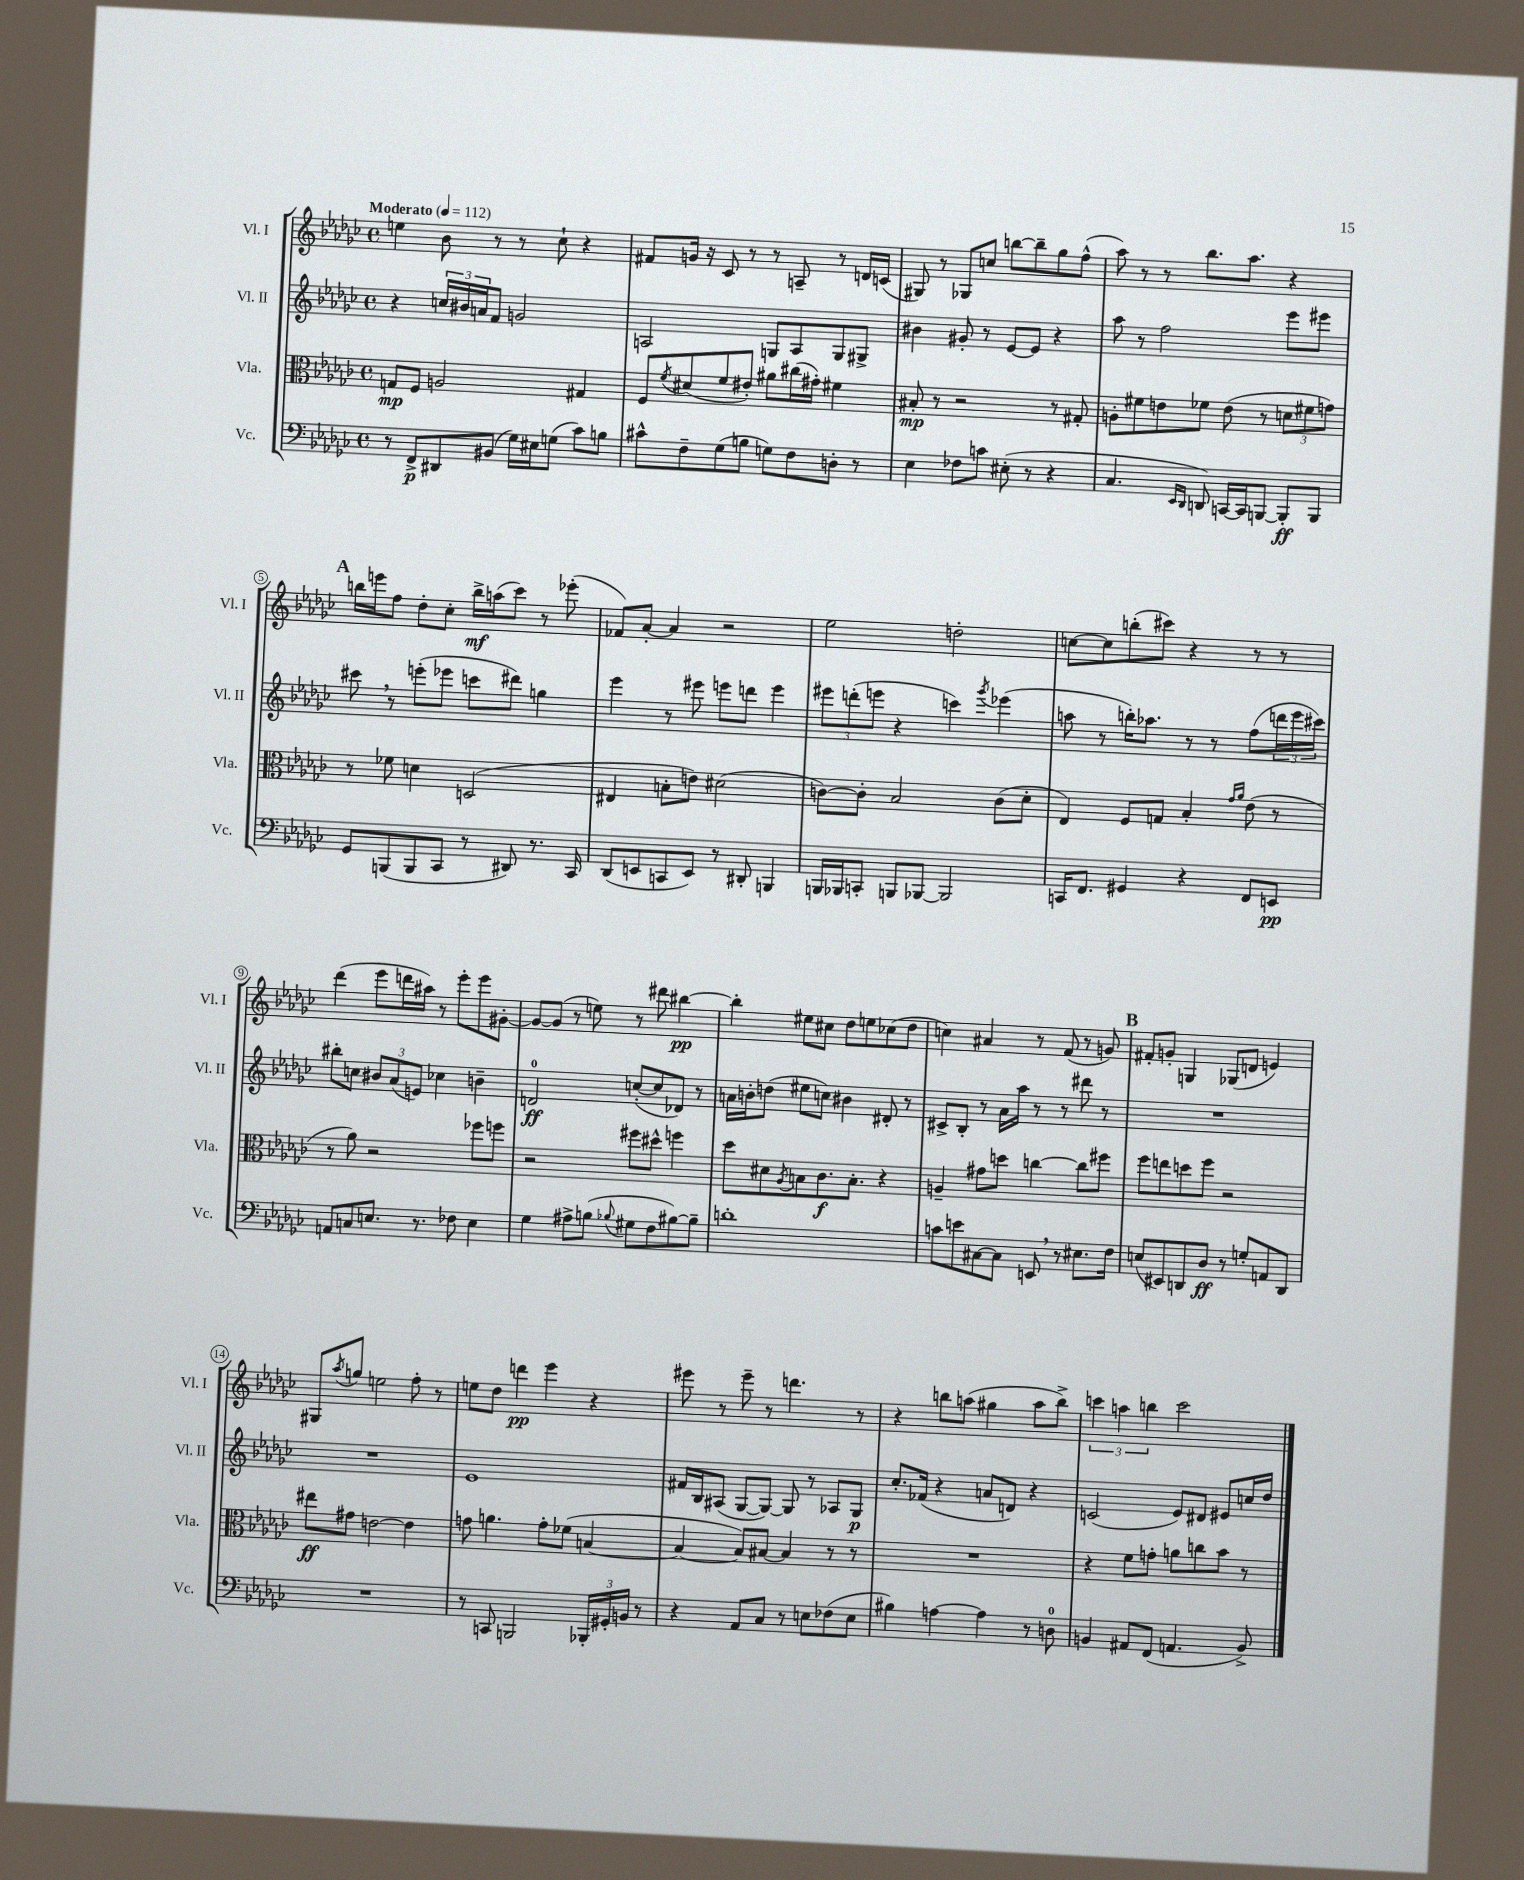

**kern	**dynam	**kern	**dynam	**kern	**dynam	**kern	**dynam
*part4	*part4	*part3	*part3	*part2	*part2	*part1	*part1
*staff4	*staff4	*staff3	*staff3	*staff2	*staff2	*staff1	*staff1
*I"Vc.	*	*I"Vla.	*	*I"Vl. II	*	*I"Vl. I	*
*I'Vc.	*	*I'Vla.	*	*I'Vl. II	*	*I'Vl. I	*
*clefF4	*	*clefC3	*	*clefG2	*	*clefG2	*
*k[b-e-a-d-g-c-]	*	*k[b-e-a-d-g-c-]	*	*k[b-e-a-d-g-c-]	*	*k[b-e-a-d-g-c-]	*
*M4/4	*	*M4/4	*	*M4/4	*	*M4/4	*
*met(c)	*	*met(c)	*	*met(c)	*	*met(c)	*
*MM112	*	*MM112	*	*MM112	*	*MM112	*
=1	=1	=1	=1	=1	=1	=1	=1
!	!	!	!	!	!	!LO:TX:a:B:t=Moderato	!
8r	.	8Gn/L	mp	4r	.	4een\	.
8FF^/L	p	8F/J	.	.	.	.	.
8DD#X/	.	2An/	.	24ccn/LL	.	8b-\	.
.	.	.	.	24b#X/	.	.	.
.	.	.	.	24an/J	.	.	.
(8BB#X/J	.	.	.	8f/J	.	8r	.
16G-\LL)	.	.	.	2gn/	.	8r	.
16E#X\J	.	.	.	.	.	.	.
(8Gn\J	.	.	.	.	.	8cc-`\	.
8c-\L)	.	4G#X/	.	.	.	4r	.
8Bn\J	.	.	.	.	.	.	.
=2	=2	=2	=2	=2	=2	=2	=2
8c#X^^\L	.	8F/L	.	2An/	.	8f#X/L	.
.	.	8qf/	.	.	.	.	.
8F~\	.	(8d#X/	.	.	.	16gn/Jk	.
.	.	.	.	.	.	16r	.
(8G-\	.	8f/	.	.	.	8c-/	.
8Bn\J	.	8e#X'/J)	.	.	.	8r	.
8Gn\L)	.	8a#X\L	.	8Gn/L	.	8r	.
8F\	.	(16cc#X\L	.	8A/	.	8An~/	.
.	.	16g#X'\JJ)	.	.	.	.	.
8Dn'\J	.	4f#X\	.	8G/	.	8r	.
8r	.	.	.	8G#X^/J	.	16dn/LL	.
.	.	.	.	.	.	(16cn/JJ	.
=3	=3	=3	=3	=3	=3	=3	=3
4E-\	.	8B#X'/	mp	4b#X\	.	8G#X/)	.
.	.	8r	.	.	.	8r	.
8F-X\L	.	2r	.	8g#X'/	.	8G-X/L	.
8cn\J	.	.	.	8r	.	8ccn/J	.
(8E#X'\	.	.	.	[8e-/L	.	[8bbn\L	.
8r	.	.	.	8e-/J]	.	8bb~\]	.
4r	.	8r	.	4r	.	8gg-\	.
.	.	8G#X'/	.	.	.	(8ff^^\J	.
=4	=4	=4	=4	=4	=4	=4	=4
4.C-/	.	8An'\L	.	8aa-\	.	8aa-\)	.
.	.	8f#X\	.	8r	.	8r	.
.	.	8en\	.	2ff\	.	8r	.
16qqEE-/LL	.	.	.	.	.	.	.
16qqDD-/JJ	.	.	.	.	.	.	.
8DDn/)	.	8f-X\J	.	.	.	8.bb-\L	.
[16CCn/LL	.	(8e\	.	.	.	.	.
16CC/J]	.	.	.	.	.	8.aa-\J	.
[8BBBn/J	.	8r	.	.	.	.	.
8BBB'/L]	ff	12dn\L	.	8eee-\L	.	4r	.
.	.	12f#X\	.	.	.	.	.
8BBB/J	.	.	.	8eee#X\J	.	.	.
.	.	12gn\J)	.	.	.	.	.
!!LO:LB:g=z
!!LO:REH:place=s1:t=A
=5	=5	=5	=5	=5	=5	=5	=5
8GG-/L	.	8r	.	8ccc#X,\	.	16bbn\LL	.
.	.	.	.	.	.	16eeen\J	.
(8BBBn/	.	8f-X\	.	8r	.	8ff\J	.
8BBB/	.	4dn\	.	(8eeen'\L	.	8dd-'\L	.
8CC-/J	.	.	.	8eee-X\J	.	8cc-'\J	.
8r	.	(2Dn/	.	8cccn\L	.	16bb^\LL	mf
.	.	.	.	.	.	(16aan\J	.
8DD#X/)	.	.	.	8ddd#X\J)	.	8ccc-\J)	.
8.r	.	.	.	4ggn\	.	8r	.
.	.	.	.	.	.	(8eee-X'\	.
16CC-/	.	.	.	.	.	.	.
=6	=6	=6	=6	=6	=6	=6	=6
(8DD-/L	.	4E#X/	.	4eee-\	.	8f-X/L)	.
8EEn/	.	.	.	.	.	[8a-'/J	.
8CCn/	.	8Bn'\L	.	8r	.	4a-/]	.
8EE/J)	.	8en\J)	.	8eee#X\	.	.	.
8r	.	(2d#X\	.	8eeen\L	.	2r	.
8DD#X'/	.	.	.	8dddn\J	.	.	.
4BBBn/	.	.	.	4eee\	.	.	.
=7	=7	=7	=7	=7	=7	=7	=7
16BBBn/LL	.	[8cn\L)	.	12eee#X\L	.	2ee-\	.
16BBB-X/J	.	.	.	.	.	.	.
.	.	.	.	(12dddn'\	.	.	.
8CCn'/J	.	8c'\J]	.	.	.	.	.
.	.	.	.	12eeen\J	.	.	.
8BBBn/L	.	2B-/	.	4r	.	.	.
[8BBB-X/J	.	.	.	.	.	.	.
2BBB-/]	.	.	.	4cccn\)	.	2ddn'\	.
.	.	.	.	8qggg-/	.	.	.
.	.	(8c\L	.	(4eee-X\	.	.	.
.	.	8d-'\J	.	.	.	.	.
=8	=8	=8	=8	=8	=8	=8	=8
16CCn/KL	.	4E-/)	.	8aan\	.	[8ccn\L	.
8.FF/J	.	.	.	.	.	.	.
.	.	.	.	8r	.	8cc\]	.
4GG#X/	.	8F/L	.	16bbn'\KL)	.	(8bbn'\	.
.	.	.	.	8.aa-X\J	.	.	.
.	.	8Gn/J	.	.	.	8ccc#X\J)	.
4r	.	4B-'/	.	8r	.	4r	.
.	.	.	.	8r	.	.	.
.	.	16qqg-/LL	.	.	.	.	.
.	.	16qqa-/JJ	.	.	.	.	.
8FF/L	.	(8e-\	.	(8ff\L	.	8r	.
8EEn/J	pp	8r	.	24dddn\L	.	8r	.
.	.	.	.	24eee-\	.	.	.
.	.	.	.	24ccc#X\JJ)	.	.	.
!!LO:LB:g=z
=9	=9	=9	=9	=9	=9	=9	=9
8AAn/L	.	8r	.	8bb#X'\L	.	(4ddd-\	.
8Cn/	.	8a-\)	.	8ccn\J	.	.	.
8.En/J	.	2r	.	12b#X/L	.	8eee-\L	.
.	.	.	.	(12a-/	.	.	.
.	.	.	.	.	.	16dddn\L	.
.	.	.	.	12en/J)	.	.	.
8.r	.	.	.	.	.	16aa#X\JJ)	.
.	.	.	.	4cc-X\	.	8r	.
8F-X\	.	.	.	.	.	8eee-'\L	.
4E\	.	8ff-X\L	.	4bn~\	.	8eee-\	.
.	.	8ffn\J	.	.	.	[8g#X'\J	.
=10	=10	=10	=10	=10	=10	=10	=10
4G-\	.	2r	.	2dn/	ff	8g#/L_	.
.	.	.	.	.	.	(8g#/J]	.
8A#X^\L	.	.	.	.	.	8r	.
(8Bn\J	.	.	.	.	.	8een\)	.
8qqB-X/	.	.	.	.	.	.	.
8G#X\L	.	8ff#X\L	.	([8ccn'/L	.	8r	.
8F\	.	8dd#X^^\J	.	8cc/]	.	8ddd#X\	.
[8B#X\)	.	4ffn\	.	8d-X/J)	.	[4bb#X\	pp
8B#~\J]	.	.	.	8r	.	.	.
=11	=11	=11	=11	=11	=11	=11	=11
1dn'	.	8dd-\L	.	16an\LL	.	4bb#'\]	.
.	.	.	.	16bn'\J	.	.	.
.	.	8d#X\	.	(8ddn\J	.	.	.
.	.	8qA-/	.	.	.	.	.
.	.	8Bn\	.	8ee#X\L	.	8ee#X\L	.
.	.	8.c-\	f	8ccn\J)	.	8cc#X\J	.
.	.	.	.	4b#X\	.	8dd-\L	.
.	.	8.B'\J	.	.	.	.	.
.	.	.	.	.	.	8een\	.
.	.	4r	.	8d#X'/	.	(8cc-X\	.
.	.	.	.	8r	.	8dd-\J	.
=12	=12	=12	=12	=12	=12	=12	=12
8cn\L	.	4An~/	.	8c#X^/L	.	4ccn\)	.
8en\	.	.	.	8B-'/J	.	.	.
[8C#X\	.	8g#X\L	.	8r	.	4a#X/	.
8C#\J]	.	8ddn\J	.	16a-\LL	.	.	.
.	.	.	.	16aa-\JJ	.	.	.
8EEn,/	.	[4ccn\	.	8r	.	8r	.
8r	.	.	.	8r	.	(8f/	.
8.E#X\L	.	8cc\L]	.	8ddd#X\	.	8r	.
.	.	8ff#X\J	.	8r	.	8gn/)	.
16F\Jk	.	.	.	.	.	.	.
!!LO:REH:place=s1:t=B
=13	=13	=13	=13	=13	=13	=13	=13
(8En/L	.	8ff\L	.	1r	.	8f#X'/L	.
8EE#X/)	.	8een\	.	.	.	8gn'/J	.
8DDn/	.	8ddn\	.	.	.	4Gn/	.
8D-/J	ff	8ff\J	.	.	.	.	.
8r	.	2r	.	.	.	(8G-X/L	.
8Gn'/L	.	.	.	.	.	8dn/J	.
8AAn/	.	.	.	.	.	4en/)	.
8DD/J	.	.	.	.	.	.	.
!!LO:LB:g=z
=14	=14	=14	=14	=14	=14	=14	=14
1r	.	8ee#X\L	ff	1r	.	8G#X/L	.
.	.	.	.	.	.	8qaa-/	.
.	.	8g#X\J	.	.	.	8ggn/J	.
.	.	[2en\	.	.	.	2een\	.
.	.	4e\]	.	.	.	8ff'\	.
.	.	.	.	.	.	8r	.
=15	=15	=15	=15	=15	=15	=15	=15
8r	.	8gn\	.	1e-	.	8een\L	.
8CCn/	.	4.an\	.	.	.	8dd-\J	.
2BBBn/	.	.	.	.	.	4dddn\	pp
.	.	8g'\L	.	.	.	4eee-\	.
.	.	(8f-X\J	.	.	.	.	.
24BBB-X'/LL	.	[4Bn/	.	.	.	4r	.
24GG#X'/	.	.	.	.	.	.	.
24BBn/JJ	.	.	.	.	.	.	.
8r	.	.	.	.	.	.	.
=16	=16	=16	=16	=16	=16	=16	=16
4r	.	4B/_	.	16f#X/LL	.	8eee#X\	.
.	.	.	.	16B-/J	.	.	.
.	.	.	.	(8A#X/J	.	8r	.
8AA-/L	.	8B/L])	.	[8G-/L	.	8eee#~\	.
8C-/J	.	[8B#X/J	.	8G-/J_)	.	8r	.
8r	.	4B#/]	.	8G-/]	.	4.dddn\	.
8En\L	.	.	.	8r	.	.	.
(8F-X\	.	8r	.	8A-X/L	.	.	.
8E\J	.	8r	.	8G-/J	p	8r	.
=17	=17	=17	=17	=17	=17	=17	=17
4B#X\)	.	1r	.	8.cc-'/L	.	4r	.
.	.	.	.	(16f-X/Jk	.	.	.
[4An\	.	.	.	4r	.	8bbn\L	.
.	.	.	.	.	.	(8aan\J	.
4A\]	.	.	.	8an/L	.	4gg#X\	.
.	.	.	.	8dn/J)	.	.	.
8r	.	.	.	4r	.	8aa\L	.
8Dn\	.	.	.	.	.	8bb^\J)	.
=18	=18	=18	=18	=18	=18	=18	=18
4BBn/	.	4r	.	(2cn/	.	6cccn\	.
.	.	.	.	.	.	6aan\	.
8AA#X/L	.	8f\L	.	.	.	.	.
.	.	.	.	.	.	6bbn\	.
(8FF/J	.	8gn'\J	.	.	.	.	.
4.AAn/	.	8an\L	.	8e-/L)	.	2ccc\	.
.	.	8ccn\	.	8d#X/J	.	.	.
.	.	8b-\J	.	8e#X/L	.	.	.
8BB^/)	.	8r	.	16ccn/L	.	.	.
.	.	.	.	16dd-/JJ	.	.	.
==	==	==	==	==	==	==	==
*-	*-	*-	*-	*-	*-	*-	*-
